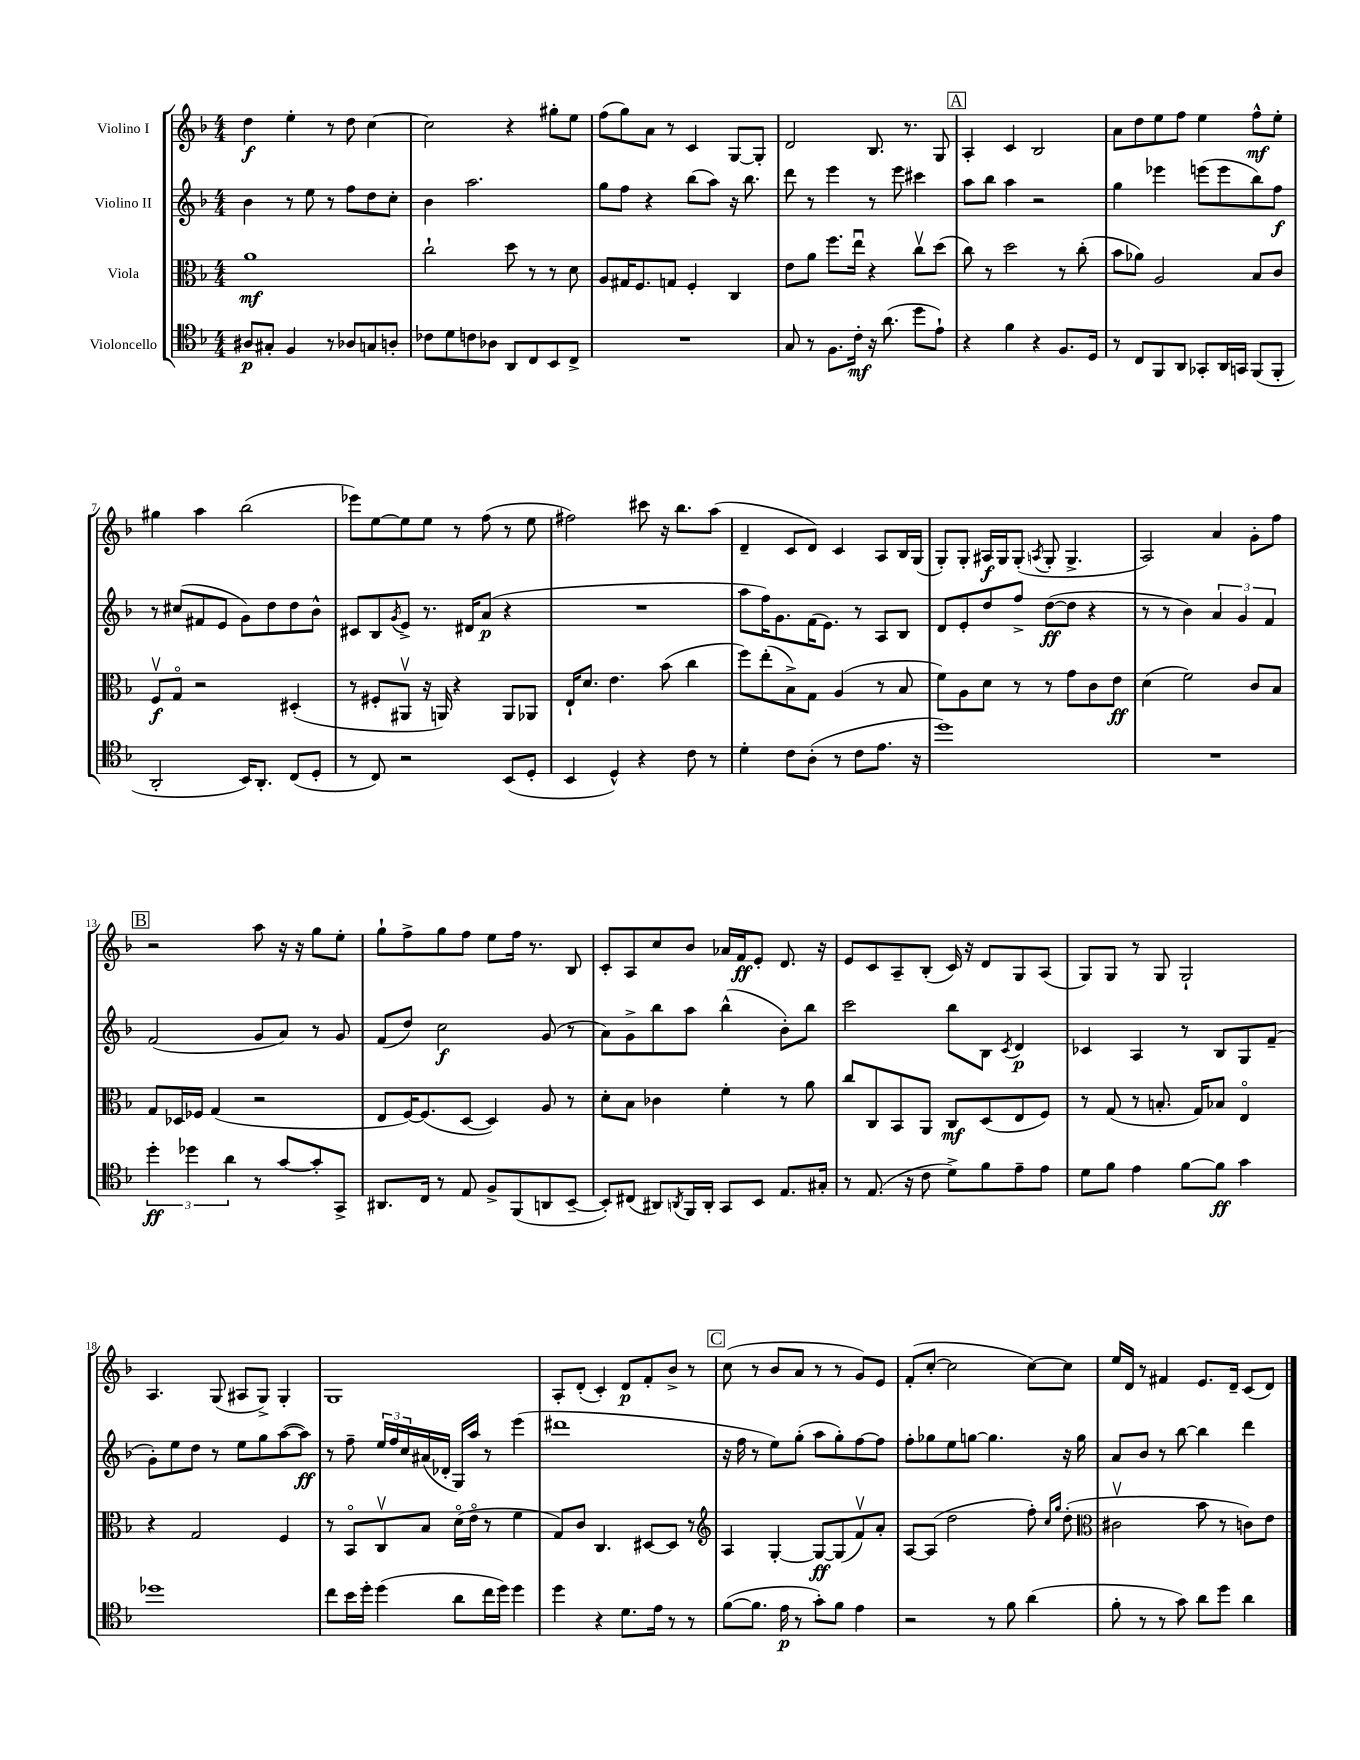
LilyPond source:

<<
\new StaffGroup <<
\new Staff = "s0" \with { instrumentName = "Violino I" } {
    \clef treble \key f \major \numericTimeSignature \time 4/4
    d''4\f e''4-. r8 d''8 c''4~ |
    c''2 r4 gis''8-. e''8 |
    f''8( g''8) a'8 r8 c'4 g8~ g8-. |
    d'2 bes8. r8. g8 |
    \mark \markup { \box "A" } a4-. c'4 bes2 |
    a'8 d''8 e''8 f''8 e''4 f''8-^\mf e''8-. |
    gis''4 a''4 bes''2( |
    ees'''8) e''8~ e''8 e''8 r8 f''8( r8 e''8 |
    fis''2) cis'''8 r16 bes''8. a''8( |
    d'4-- c'8 d'8) c'4 a8 bes16 g16( |
    g8-.) g8-. ais16\f g16 g8-.( \acciaccatura { a8 } g8-. g4.-> |
    a2) a'4 g'8-. f''8 |
    \mark \markup { \box "B" } r2 a''8 r16 r16 g''8 e''8-. |
    g''8-! f''8-> g''8 f''8 e''8 f''16 r8. bes8 |
    c'8-. a8 c''8 bes'8 aes'16 f'16\ff e'8-. d'8. r16 |
    e'8 c'8 a8-- bes8-.( c'16) r16 d'8 g8 a8( |
    g8) g8 r8 g8 g2-! |
    a4. g8( ais8 g8->) g4-. |
    g1 |
    a8-. d'8-.( c'4-.) d'8\p f'8-. bes'8-> r8 |
    \mark \markup { \box "C" } c''8( r8 bes'8 a'8 r8 r8 g'8) e'8 |
    f'8-.( c''8~-. c''2 c''8~) c''8 |
    e''16 d'16 r8 fis'4 e'8. d'16-- c'8( d'8) \bar "|." |
}
\new Staff = "s1" \with { instrumentName = "Violino II" } {
    \clef treble \key f \major \numericTimeSignature \time 4/4
    bes'4 r8 e''8 r8 f''8 d''8 c''8-. |
    bes'4 a''2. |
    g''8 f''8 r4 bes''8( a''8) r16 bes''8. |
    d'''8 r8 e'''4 r8 e'''8 cis'''4 |
    \mark \markup { \box "A" } a''8 bes''8 a''4 r2 |
    g''4 ees'''4 e'''8( e'''8 bes''8) f''8\f |
    r8 cis''8( fis'8 e'8 g'8) d''8 d''8 bes'8-^ |
    cis'8 bes8 \acciaccatura { g'8 } e'8-> r8. dis'16 a'8\p( r4 |
    R1 |
    a''8 f''16) g'8. f'16( e'8.) r8 a8 bes8 |
    d'8 e'8-. d''8 f''8-> d''8~\ff( d''8 r4 |
    r8 r8 bes'4) \tuplet 3/2 { a'4 g'4 f'4 } |
    \mark \markup { \box "B" } f'2( g'8 a'8) r8 g'8 |
    f'8( d''8) c''2\f g'8( r8 |
    a'8) g'8-> bes''8 a''8 bes''4-^( bes'8-.) bes''8 |
    c'''2 bes''8 bes8 \acciaccatura { c'8 } d'4\p |
    ces'4 a4 r8 bes8 g8 f'8--( |
    g'8-.) e''8 d''8 r8 e''8 g''8 a''8~( a''8\ff) |
    r8 f''8-- \tuplet 3/2 { e''16 f''16 c''16 } ais'16( des'16-. g16) a''16 r8 e'''4( |
    dis'''1 |
    \mark \markup { \box "C" } r16 f''16 r8 e''8) g''8-.( a''8 g''8-.) f''8~ f''8 |
    f''8-. ges''8 e''8 g''8~ g''4. r16 g''16 |
    a'8 bes'8 r8 bes''8~ bes''4 d'''4 \bar "|." |
}
\new Staff = "s2" \with { instrumentName = "Viola" } {
    \clef alto \key f \major \numericTimeSignature \time 4/4
    a'1\mf |
    c''2-! d''8 r8 r8 d'8 |
    a8 gis16 f8. g8 f4-. c4 |
    e'8 a'8 f''8. e''16\downbow r4 c''8\upbow d''8( |
    \mark \markup { \box "A" } c''8) r8 d''2 r8 c''8-.( |
    bes'8 aes'8) a2 bes8 c'8 |
    f8\upbow\f g8\flageolet r2 dis4-.( |
    r8 fis8-. ais,8\upbow r16 a,16) r4 a,8 aes,8 |
    e16-! d'8. e'4. bes'8( c''4 |
    f''8) e''8-.( bes8->) g8 a4( r8 bes8 |
    f'8) a8 d'8 r8 r8 g'8 c'8 e'8\ff |
    d'4( f'2) c'8 bes8 |
    \mark \markup { \box "B" } g8 des16 fes16 g4( r2 |
    e8 f16~) f8.( d8~ d4) a8 r8 |
    d'8-. bes8 ces'4 f'4-. r8 a'8 |
    c''8 c8 bes,8 a,8 c8\mf d8( e8 f8) |
    r8 g8( r8 b8.-. g16) bes8 e4\flageolet |
    r4 g2 f4 |
    r8 bes,8\flageolet c8\upbow bes8 d'16\flageolet( e'16\flageolet r8 f'4 |
    g8) c'8 c4. dis8~ dis8 r8 |
    \mark \markup { \box "C" } \clef treble a4 g4~-. g8~\ff g8( f'8\upbow) a'8-. |
    a8~ a8( d''2 f''8-.) \grace { c''16 g''16 } d''8-.( |
    \clef alto cis'2\upbow bes'8 r8 c'8) e'8 \bar "|." |
}
\new Staff = "s3" \with { instrumentName = "Violoncello" } {
    \clef tenor \key f \major \numericTimeSignature \time 4/4
    ais8\p gis8-. f4 r8 aes8 g8 a8-. |
    ces'8 d'8 c'8 aes8 a,8 c8 bes,8 c8-> |
    R1 |
    g8 r8 f8. c'16-.\mf r16 a'8.( d''8 e'8-!) |
    \mark \markup { \box "A" } r4 f'4 r4 f8. d16 |
    r8 c8 f,8 a,8 ges,8-. a,16 g,16 f,8( f,8-. |
    a,2-. bes,16) a,8.-. c8( d8-. |
    r8 c8) r2 bes,8( d8-. |
    bes,4 d4-^) r4 c'8 r8 |
    d'4-. c'8 a8-.( r8 c'8 e'8. r16 |
    d''1) |
    R1 |
    \mark \markup { \box "B" } \tuplet 3/2 { d''4-.\ff des''4 a'4 } r8 g'8~ g'8-. g,8-> |
    ais,8. c16 r8 e8 f8-> f,8( a,8 bes,8~-- |
    bes,8-.) cis8( ais,8) \acciaccatura { a,8 } f,16 a,16-. g,8 bes,8 e8. gis16-. |
    r8 e8.( r16 c'8 d'8->) f'8 e'8-- e'8 |
    d'8 f'8 e'4 f'8~ f'8\ff g'4 |
    des''1 |
    c''8 bes'16 d''16-. d''4( a'8 c''16 d''16) d''4 |
    d''4 r4 d'8. e'16 r8 r8 |
    \mark \markup { \box "C" } f'8~( f'8. e'16\p r8 g'8-.) f'8 e'4 |
    r2 r8 f'8 a'4( |
    f'8-. r8 r8 g'8) a'8 d''8 a'4 \bar "|." |
}
>>
>>
